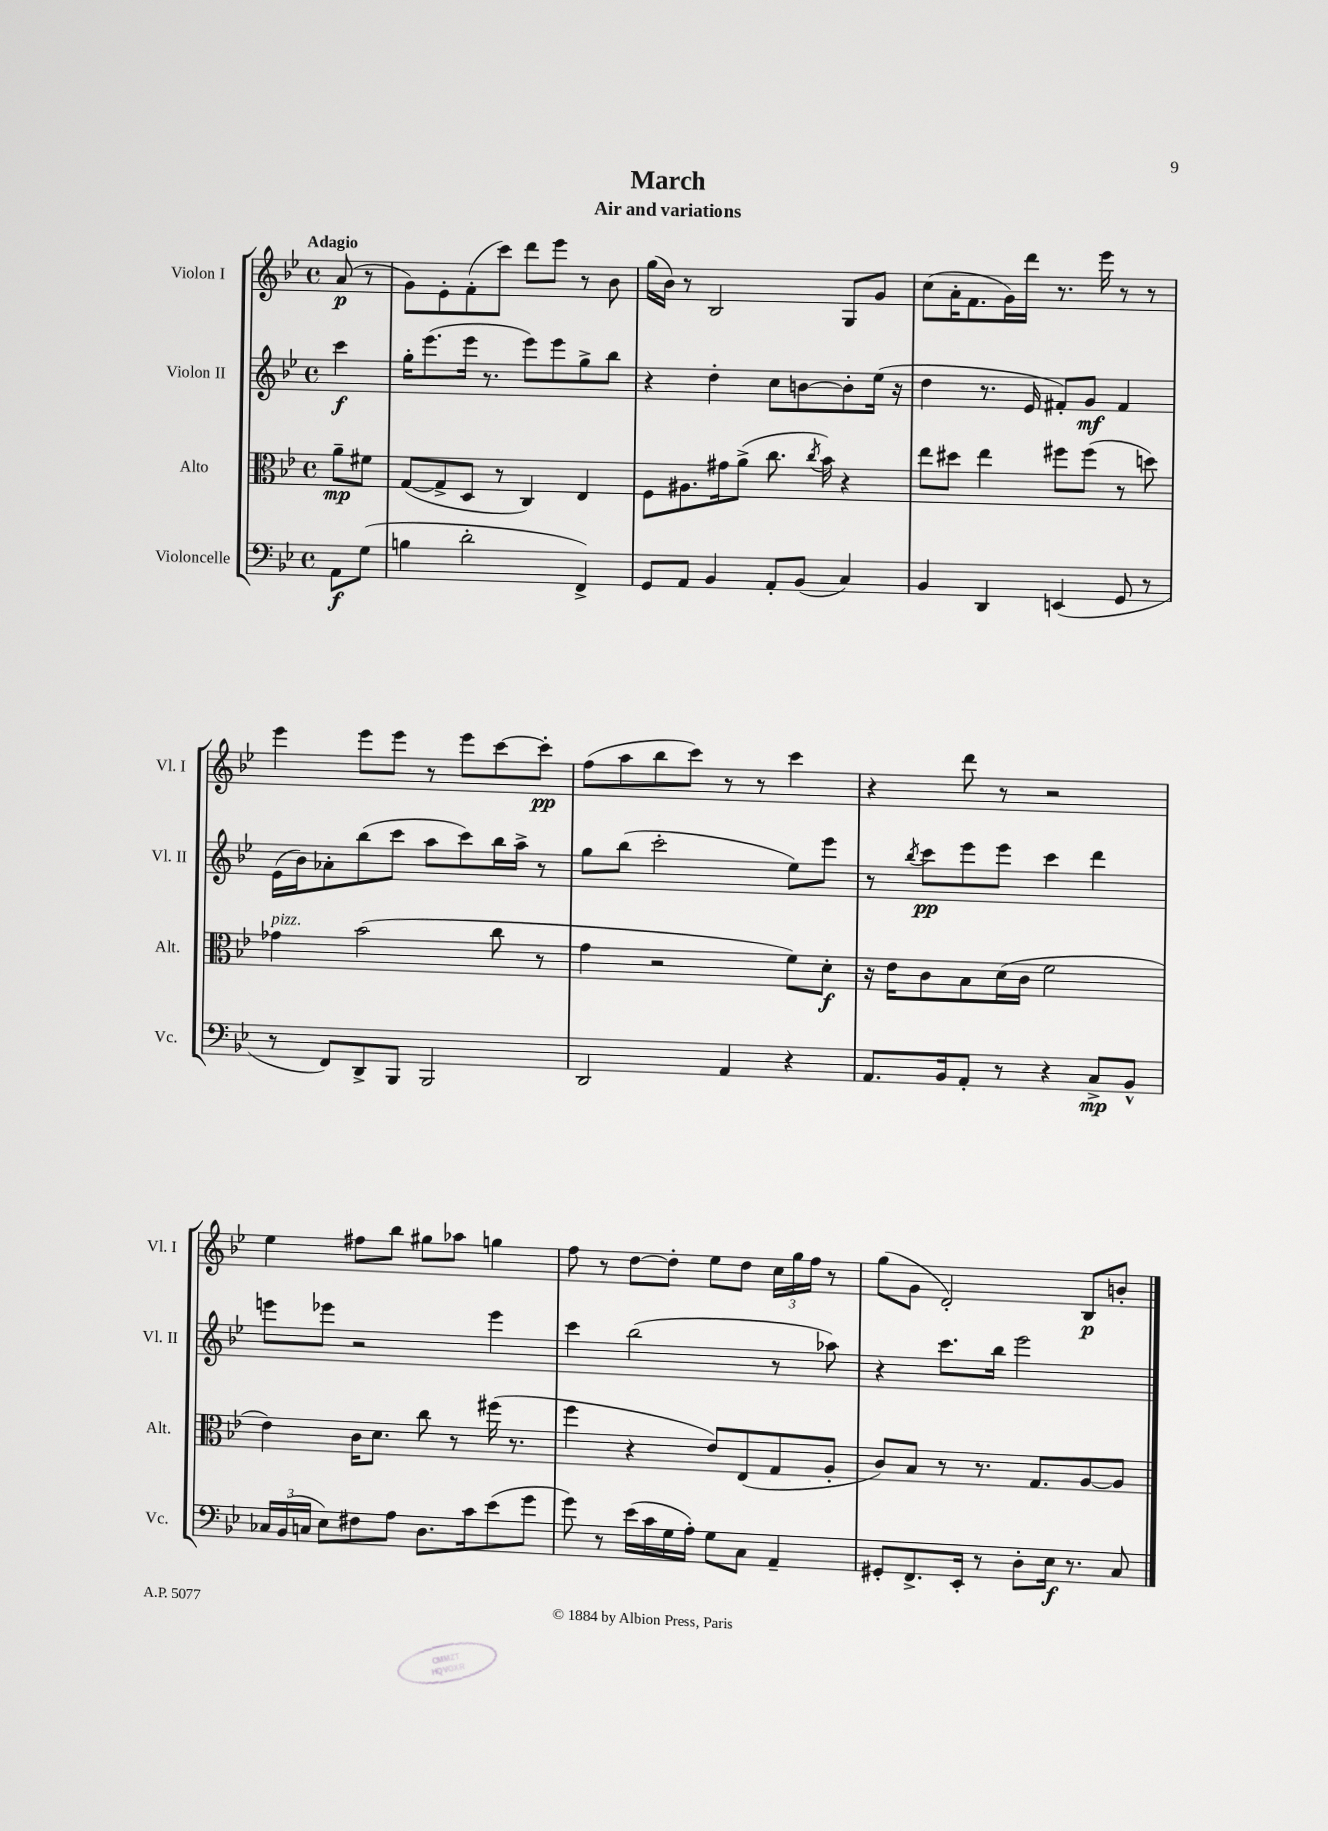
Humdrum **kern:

**kern	**kern	**kern	**kern
*staff4	*staff3	*staff2	*staff1
*clefF4	*clefC3	*clefG2	*clefG2
*k[b-e-]	*k[b-e-]	*k[b-e-]	*k[b-e-]
*M4/4	*M4/4	*M4/4	*M4/4
*met(c)	*met(c)	*met(c)	*met(c)
8AA\L	8a~\L	4ccc\	(8a/
(8G\J	8f#\J	.	8r
=	=	=	=
4B\	([8G/L	16gg'\LK	8g\L)
.	.	(8.eee-\	.
.	8G^/]	.	8e-'\
2d'\	8D/J	16eee-\Jk	(8f'\
.	.	8.r	.
.	8r	.	8ccc\J)
.	4C/)	8eee-\L)	8ddd\L
.	.	8eee-\	8eee-\J
4FF^/)	4E-/	8gg^\	8r
.	.	8bb-\J	8b-\
=	=	=	=
8GG/L	8F\L	4r	(16gg\LL
.	.	.	16b-\JJ)
8AA/J	8.A#\	.	8r
4BB-/	.	4dd'\	2B-/
.	16g#\k	.	.
.	(8a^\J	.	.
8AA'/L	8.cc\	8cc\L	.
(8BB-/J	.	[8b\	.
.	8qcc/	.	.
.	16b-\)	.	.
4C/)	4r	8b'\]	8G/L
.	.	(16ee-\Jk	8g/J
.	.	16r	.
=	=	=	=
4BB-/	8ee-\L	4dd\	(8cc\L
.	8dd#\J	.	16a'\K
.	.	.	8.f\
4DD/	4ee-\	8.r	.
.	.	.	16g\L)
.	.	16e-/	16ddd\JJ
(4EE/	8ff#\L	8f#'/L)	8.r
.	(8ff#\J	8g/J	.
.	.	.	16eee-\
8GG/	8r	4f#/	8r
8r	8dd\)	.	8r
=	=	=	=
8r	4g-\	(16e-\LL	4eee-\
.	.	16b-\J)	.
8FF/L)	.	8a-'\	.
8DD^/	(2b-\	(8bb-\	8eee-\L
8BBB-/J	.	8ccc\J	8eee-\J
2BBB-/	.	8aa\L	8r
.	.	8ccc\)	8eee-\L
.	8cc\	16bb-\L	[8ccc\
.	.	16aa^\JJ	.
.	8r	8r	8ccc'\]J
=	=	=	=
2DD/	4g\	8gg\L	(8ff\L
.	.	(8bb-\J	8aa\
.	2r	2ccc'\	8bb-\
.	.	.	8ccc\J)
4AA/	.	.	8r
.	.	.	8r
4r	8f\L)	8ee-\L)	4ccc\
.	8d'\J	8eee-\J	.
=	=	=	=
8.AA/L	16r	8r	4r
.	16e-\LK	.	.
.	.	8qbb-/	.
.	8c\	8ccc\L	.
16BB-/k	.	.	.
8AA'/J	8B-\	8eee-\	8ddd\
8r	(16d\L	8eee-\J	8r
.	16c\JJ	.	.
4r	2f\	4ccc\	2r
8C^/L	.	4ddd\	.
8BB-^^/J	.	.	.
=	=	=	=
24C-/LL	4e-\)	8eee\L	4ee-\
(24BB-/	.	.	.
24C/JJ	.	.	.
8E-\L)	.	8eee-\J	.
8F#\	16c\LK	2r	8ff#\L
.	8.d\J	.	.
8A\J	.	.	8bb-\J
8.D\L	8cc\	.	8gg#\L
.	8r	.	8aa-\J
16c\k	.	.	.
(8e-\	(16ff#\	4eee-\	4gg\
.	8.r	.	.
8g\J	.	.	.
=	=	=	=
8g\)	4ff\	4ccc\	8ff\
8r	.	.	8r
(16e-\LL	4r	(2bb-\	[8dd\L
16c\	.	.	.
16G\	.	.	8dd'\]J
16A'\JJ)	.	.	.
8G\L	8e-/L)	.	8ee-\L
8C\J	(8E-/	.	8dd\J
4AA~/	8G/	8r	24cc\LL
.	.	.	24gg\
.	.	.	24ff\JJ
.	8A'/J	8aa-\)	8r
=	=	=	=
8GG#'/L	8c/L)	4r	(8gg\L
8.FF^/	8B-/J	.	8g\J
.	8r	8.ccc\L	2d'/)
16EE-'/Jk	.	.	.
8r	8.r	.	.
.	.	16bb-\Jk	.
8D'\L	.	2eee-\	.
.	8.G/L	.	.
16E-\Jk	.	.	.
8.r	.	.	.
.	[8A/	.	8B-/L
8C/	8A/]J	.	8b'/J
==	==	==	==
*-	*-	*-	*-
